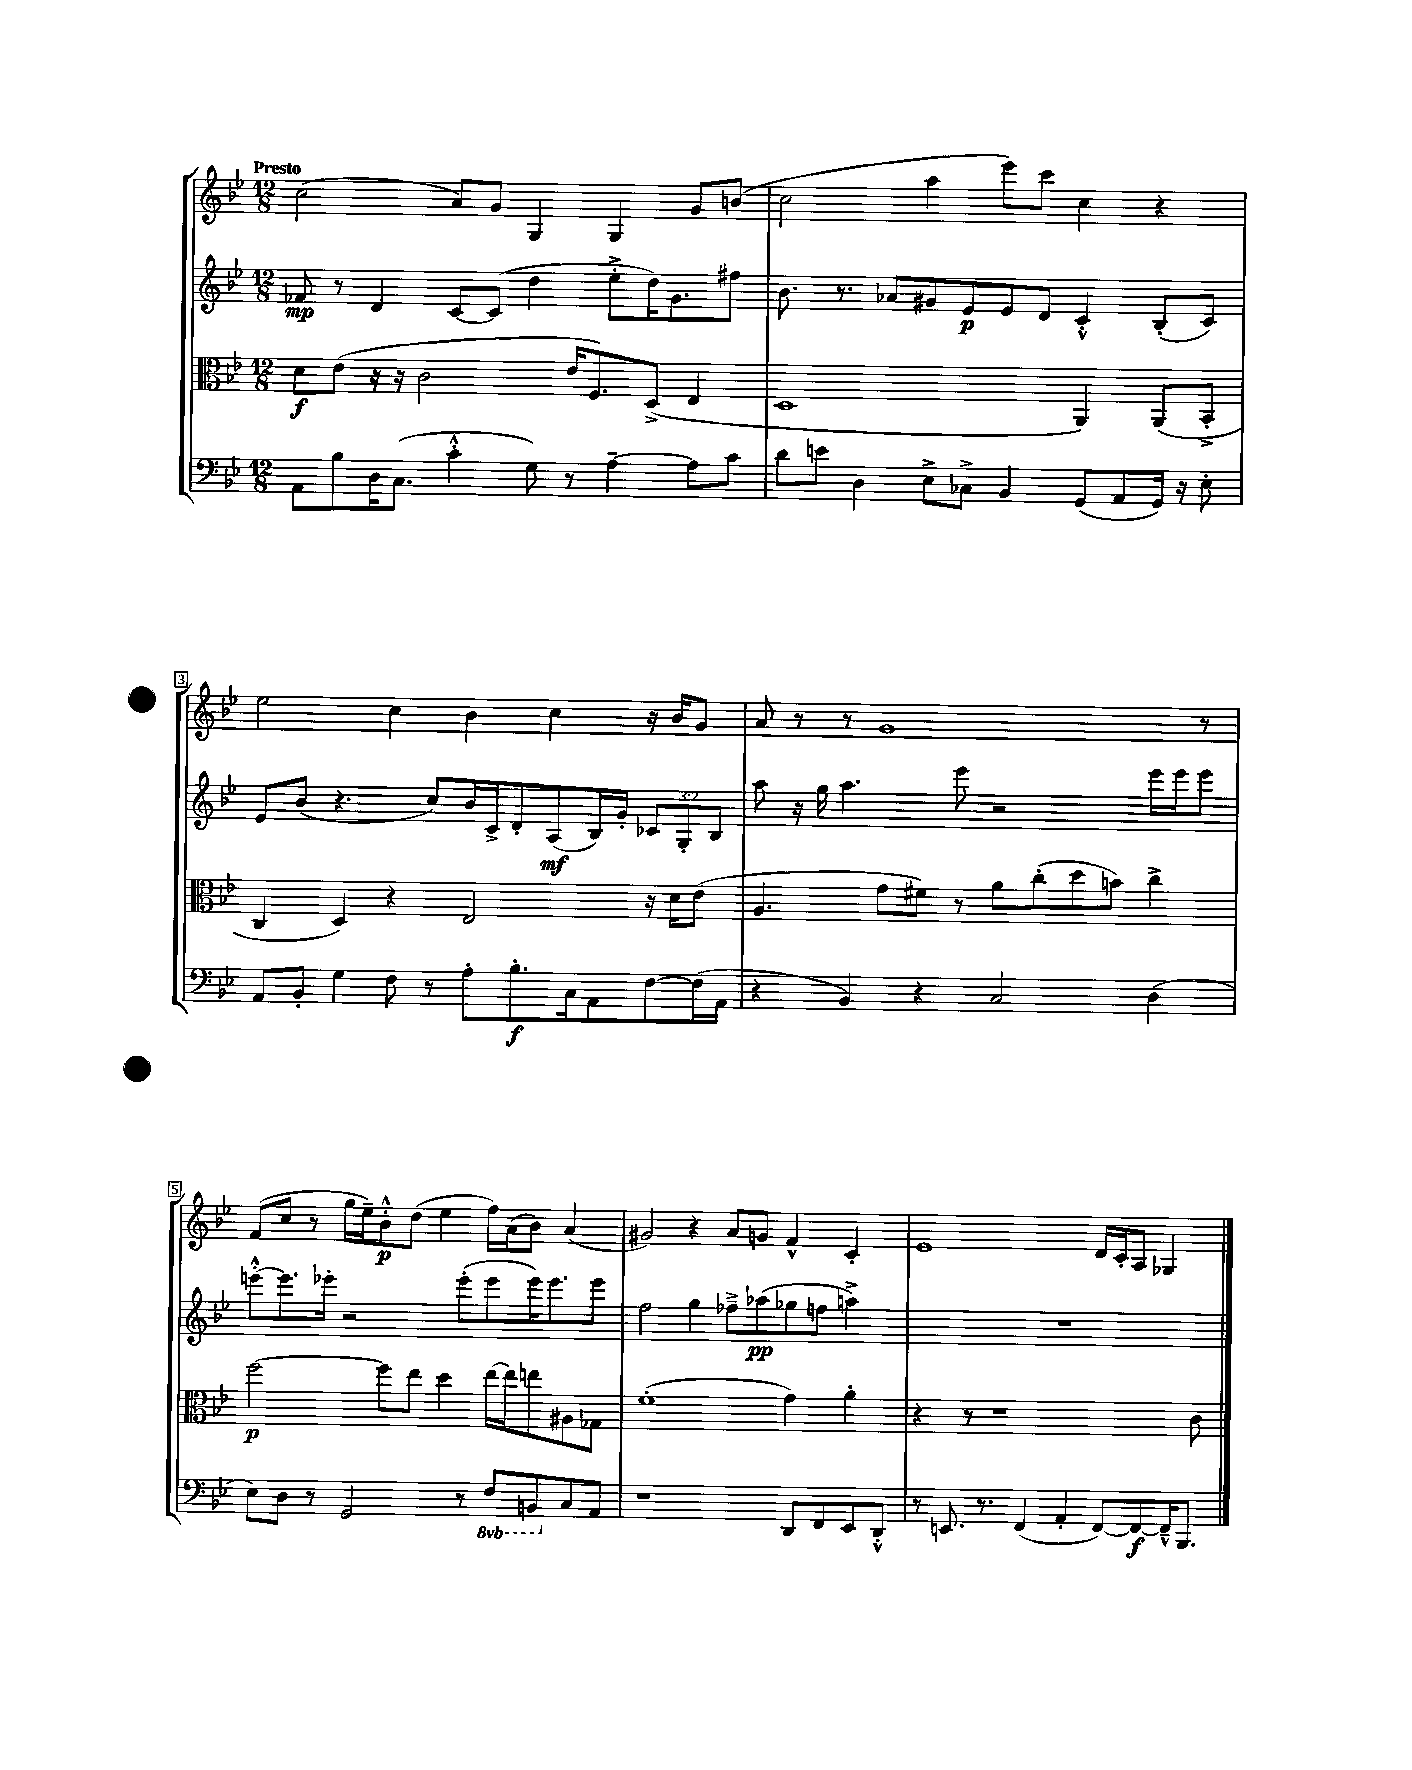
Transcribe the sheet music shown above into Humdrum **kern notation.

**kern	**kern	**kern	**kern
*staff4	*staff3	*staff2	*staff1
*clefF4	*clefC3	*clefG2	*clefG2
*k[b-e-]	*k[b-e-]	*k[b-e-]	*k[b-e-]
*M12/8	*M12/8	*M12/8	*M12/8
8AA	8d	8f-	(2cc
8B-	(8e-	8r	.
16D	16r	4d	.
(8.C	16r	.	.
.	2c	.	.
4c'^^	.	[8c	8a)
.	.	(8c]	8g
8G)	.	4dd	4G
8r	16e-	.	.
.	8.F)	.	.
[4A~	.	8ee-'^	4G
.	(8D^	16dd)	.
.	.	8.g	.
8A]	4E-	.	8g
8c	.	8ff#	(8b
=	=	=	=
8d	1D	8.b-	2cc
8e	.	.	.
.	.	8.r	.
4D	.	.	.
.	.	8a-	.
8E-^	.	8g#	4aa
8C-^	.	8e-	.
4BB-	.	8e-	8eee-)
.	.	8d	8ccc
(8GG	4AA)	4c'^^	4cc
8AA	.	.	.
16GG)	(8AA	(8B-'	4r
16r	.	.	.
8E-'	8BB-'^	8c)	.
=	=	=	=
8AA	4C	8e-	2ee-
8BB-'	.	(8b-	.
4G	4D)	4.r	.
8F	4r	.	4cc
8r	.	8cc)	.
8A'	2E-	16b-	4b-
.	.	16c^	.
8.B-'	.	8d'	.
.	.	(8A	4cc
16C	.	.	.
8AA	.	16B-)	.
.	.	16g'	.
[8F	16r	12c-	16r
.	16d	.	16b-
.	.	12G'	.
(16F]	(8e-	.	8g
.	.	12B-	.
16AA	.	.	.
=	=	=	=
4r	4.A	8aa	8a
.	.	16r	8r
.	.	16gg	.
4BB-)	.	4.aa	8r
.	8g	.	1g
4r	8f#)	.	.
.	8r	8eee-	.
2C	8a	2r	.
.	(8cc'	.	.
.	8dd	.	.
.	8b)	.	.
(4D	4cc^	16eee-	.
.	.	16eee-	.
.	.	8eee-	8r
=	=	=	=
8E-)	[2ff	[8eee'^^	(8f
8D	.	8.eee]	8cc
8r	.	.	8r
.	.	16eee-'	.
2GG	.	2r	16gg
.	.	.	16ee-~)
.	8ff]	.	8b-'^^
.	8ee-	.	(8dd
.	4dd	.	4ee-
8r	.	(8eee-'	.
8FF	[16ee-	8eee-	16ff)
.	16ee-]	.	(16a
8BBB	8ee	16eee-)	8b-)
.	.	8.eee-	.
8C	8A#	.	(4a
8AA	8G-	8eee-	.
=	=	=	=
1r	(1f'	2ff	2g#)
.	.	4gg	4r
.	.	8ff-~^	8a
.	.	(8aa-	8g
8DD	4g)	8gg-	4f^^
8FF	.	8ff	.
8EE-	4a'	4aa^)	4c'
8DD'^^	.	.	.
=	=	=	=
8r	4r	1.r	1e-
8.EE	.	.	.
.	8r	.	.
8.r	.	.	.
.	1r	.	.
(4FF	.	.	.
4AA'	.	.	.
[8FF)	.	.	16d
.	.	.	16c'
8FF_	.	.	8A
16FF~^^]	.	.	4G-
8.BBB-	.	.	.
.	8c	.	.
==	==	==	==
*-	*-	*-	*-
